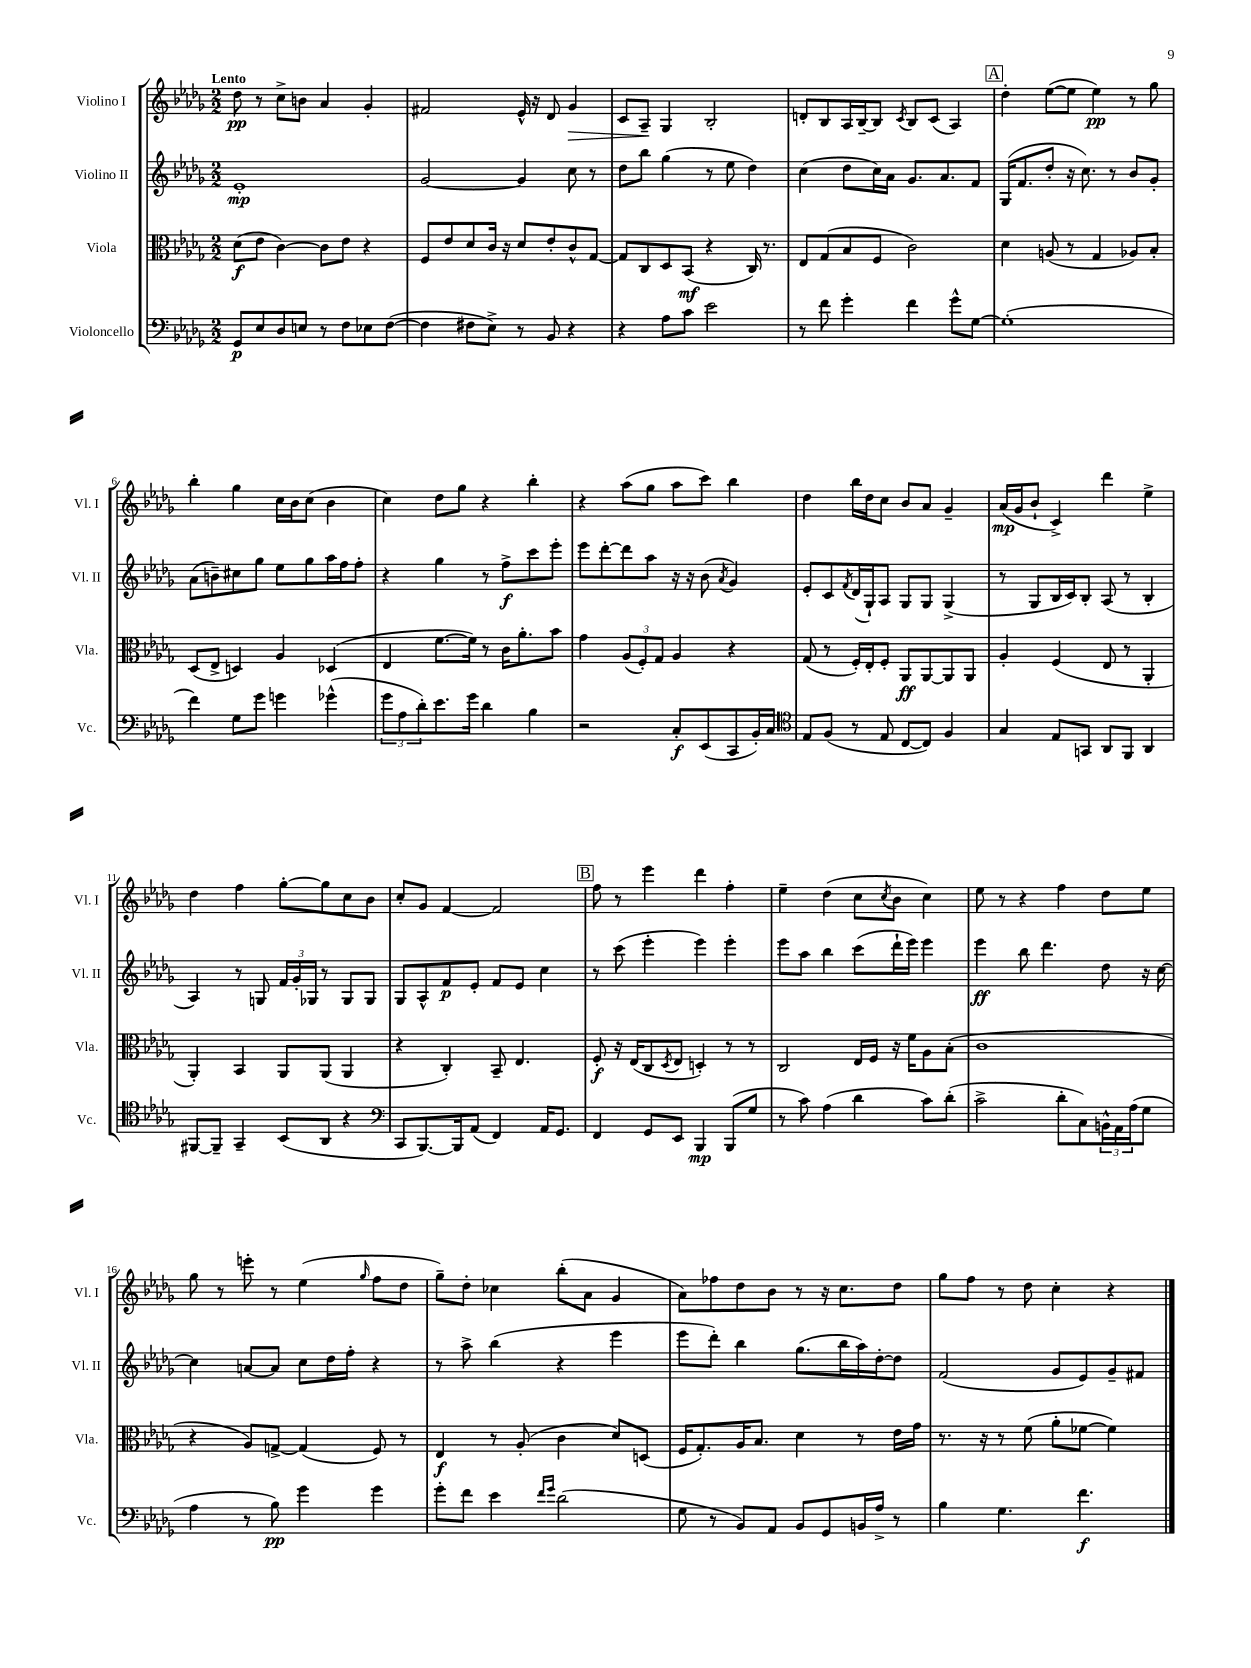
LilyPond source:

<<
\new StaffGroup <<
\new Staff = "s0" \with { instrumentName = "Violino I" shortInstrumentName = "Vl. I" } {
    \clef treble \key des \major \numericTimeSignature \time 2/2 \tempo "Lento"
    des''8\pp r8 c''8-> b'8 aes'4 ges'4-. |
    fis'2 ees'16-^ r16 des'8 ges'4\> |
    c'8 aes8--\! ges4 bes2-. |
    d'8-. bes8 aes16 bes16~-- bes8 \acciaccatura { c'8 } bes8 c'8( aes4) |
    \mark \markup { \box "A" } des''4-. ees''8~( ees''8 ees''4\pp) r8 ges''8 |
    bes''4-. ges''4 c''16 bes'16 c''8( bes'4 |
    c''4) des''8 ges''8 r4 bes''4-. |
    r4 aes''8( ges''8 aes''8 c'''8) bes''4 |
    des''4 bes''16 des''16 c''8 bes'8 aes'8 ges'4-- |
    aes'16\mp( ges'16 bes'8-! c'4->) des'''4 ees''4-> |
    des''4 f''4 ges''8~-. ges''8 c''8 bes'8 |
    c''8-. ges'8 f'4~ f'2 |
    \mark \markup { \box "B" } f''8 r8 ees'''4 des'''4 f''4-. |
    ees''4-- des''4( c''8 \acciaccatura { c''8 } bes'8 c''4) |
    ees''8 r8 r4 f''4 des''8 ees''8 |
    ges''8 r8 e'''8-. r8 ees''4( \grace { ges''16 } f''8 des''8 |
    ges''8--) des''8-. ces''4 bes''8-.( aes'8 ges'4 |
    aes'8) fes''8 des''8 bes'8 r8 r16 c''8. des''8 |
    ges''8 f''8 r8 des''8 c''4-. r4 \bar "|." |
}
\new Staff = "s1" \with { instrumentName = "Violino II" shortInstrumentName = "Vl. II" } {
    \clef treble \key des \major \numericTimeSignature \time 2/2
    ees'1-.\mp |
    ges'2~ ges'4 c''8 r8 |
    des''8 bes''8 ges''4( r8 ees''8 des''4) |
    c''4( des''8 c''16) aes'16 ges'8. aes'8. f'8 |
    \mark \markup { \box "A" } ges16( f'8. des''8-. r16 c''8.) r8 bes'8 ges'8-. |
    aes'8( b'8--) cis''8 ges''8 ees''8 ges''8 aes''16 f''16 f''8-. |
    r4 ges''4 r8 f''8->\f c'''8 ees'''8-. |
    ees'''8 des'''8~-. des'''8 aes''8 r16 r16 bes'8( \acciaccatura { aes'8 } ges'4) |
    ees'8-. c'8 \acciaccatura { f'8 } des'16( ges16-!) aes8 ges8 ges8 ges4->( |
    r8 ges8 bes16 c'16) bes8-. aes8( r8 bes4-. |
    aes4) r8 g8 \tuplet 3/2 { f'16 ges'16-. ges16 } r8 ges8 ges8 |
    ges8 aes8-^ f'8\p ees'8-. f'8 ees'8 c''4 |
    \mark \markup { \box "B" } r8 c'''8( ees'''4-. ees'''4) ees'''4-. |
    ees'''8 aes''8 bes''4 c'''8( des'''16-! ees'''16) ees'''4 |
    ees'''4\ff bes''8 des'''4. des''8 r16 c''16~ |
    c''4 a'8~ a'8 c''8 des''16 f''16-. r4 |
    r8 aes''8-> bes''4( r4 ees'''4 |
    ees'''8 des'''8-.) bes''4 ges''8.( bes''16 aes''16) des''16~-. des''8 |
    f'2( ges'8 ees'8) ges'8-- fis'8 \bar "|." |
}
\new Staff = "s2" \with { instrumentName = "Viola" shortInstrumentName = "Vla." } {
    \clef alto \key des \major \numericTimeSignature \time 2/2
    des'8\f( ees'8 c'4~) c'8 ees'8 r4 |
    f8 ees'8 des'8 c'16 r16 des'8 ees'8-. c'8-^ ges8~ |
    ges8 c8 des8 bes,8\mf( r4 c16) r8. |
    ees8 ges8( bes8 f8 c'2) |
    \mark \markup { \box "A" } des'4 a8( r8 ges4 aes8) bes8-. |
    des8( ees8-> d4) aes4 des4( |
    ees4 f'8.~ f'16) r8 c'16 aes'8.-. bes'8 |
    ges'4 \tuplet 3/2 { aes8( f8-.) ges8 } aes4 r4 |
    ges8( r8 f16-.) ees16-. f8-. aes,8\ff aes,8~ aes,8 aes,8 |
    aes4-. f4( ees8 r8 aes,4-. |
    aes,4-.) bes,4 aes,8 aes,8( aes,4 |
    r4 c4-.) bes,8-- ees4. |
    \mark \markup { \box "B" } f8-.\f r16 ees16( c8 \acciaccatura { des8 } ees8 d4-.) r8 r8 |
    c2 ees16 f16 r16 f'16 aes8 bes8-.( |
    c'1 |
    r4 aes8) g8~-> g4( f8) r8 |
    ees4\f r8 aes8-.( c'4 des'8) d8( |
    f16 ges8.-.) aes16 bes8. des'4 r8 ees'16 ges'16 |
    r8. r16 r8 f'8( aes'8-. fes'8~ fes'4) \bar "|." |
}
\new Staff = "s3" \with { instrumentName = "Violoncello" shortInstrumentName = "Vc." } {
    \clef bass \key des \major \numericTimeSignature \time 2/2
    ges,8\p ees8 des8 e8 r8 f8 ees8 f8~( |
    f4 fis8 ees8->) r8 bes,8 r4 |
    r4 aes8 c'8 ees'2 |
    r8 f'8 ges'4-. f'4 ges'8-^ ges8~ |
    \mark \markup { \box "A" } ges1-.( |
    f'4) ges8 ges'8 g'4 ges'4-^( |
    \tuplet 3/2 { ges'8 aes8 des'8-.) } ees'8. ges'16 des'4 bes4 |
    r2 c8-.\f ees,8( c,8 bes,16-.) c16 |
    \clef tenor ees8 f8( r8 ees8 c8~ c8) f4 |
    ges4 ees8 g,8 aes,8 f,8 aes,4 |
    fis,8~ fis,8-- ges,4-- bes,8( aes,8 r4 |
    \clef bass c,8 bes,,8.~) bes,,16 aes,8( f,4) aes,16 ges,8. |
    \mark \markup { \box "B" } f,4 ges,8 ees,8 bes,,4\mp bes,,8( ges8 |
    r8 c'8) aes4( des'4 c'8) des'8-.( |
    c'2-> des'8-. c8) \tuplet 3/2 { b,16-^ aes,16 aes16( } ges8 |
    aes4 r8 bes8\pp) ges'4 ges'4 |
    ges'8-. f'8 ees'4 \grace { f'16 ges'16 } des'2( |
    ges8 r8 bes,8) aes,8 bes,8 ges,8 b,16 aes16-> r8 |
    bes4 ges4. f'4.\f \bar "|." |
}
>>
>>
